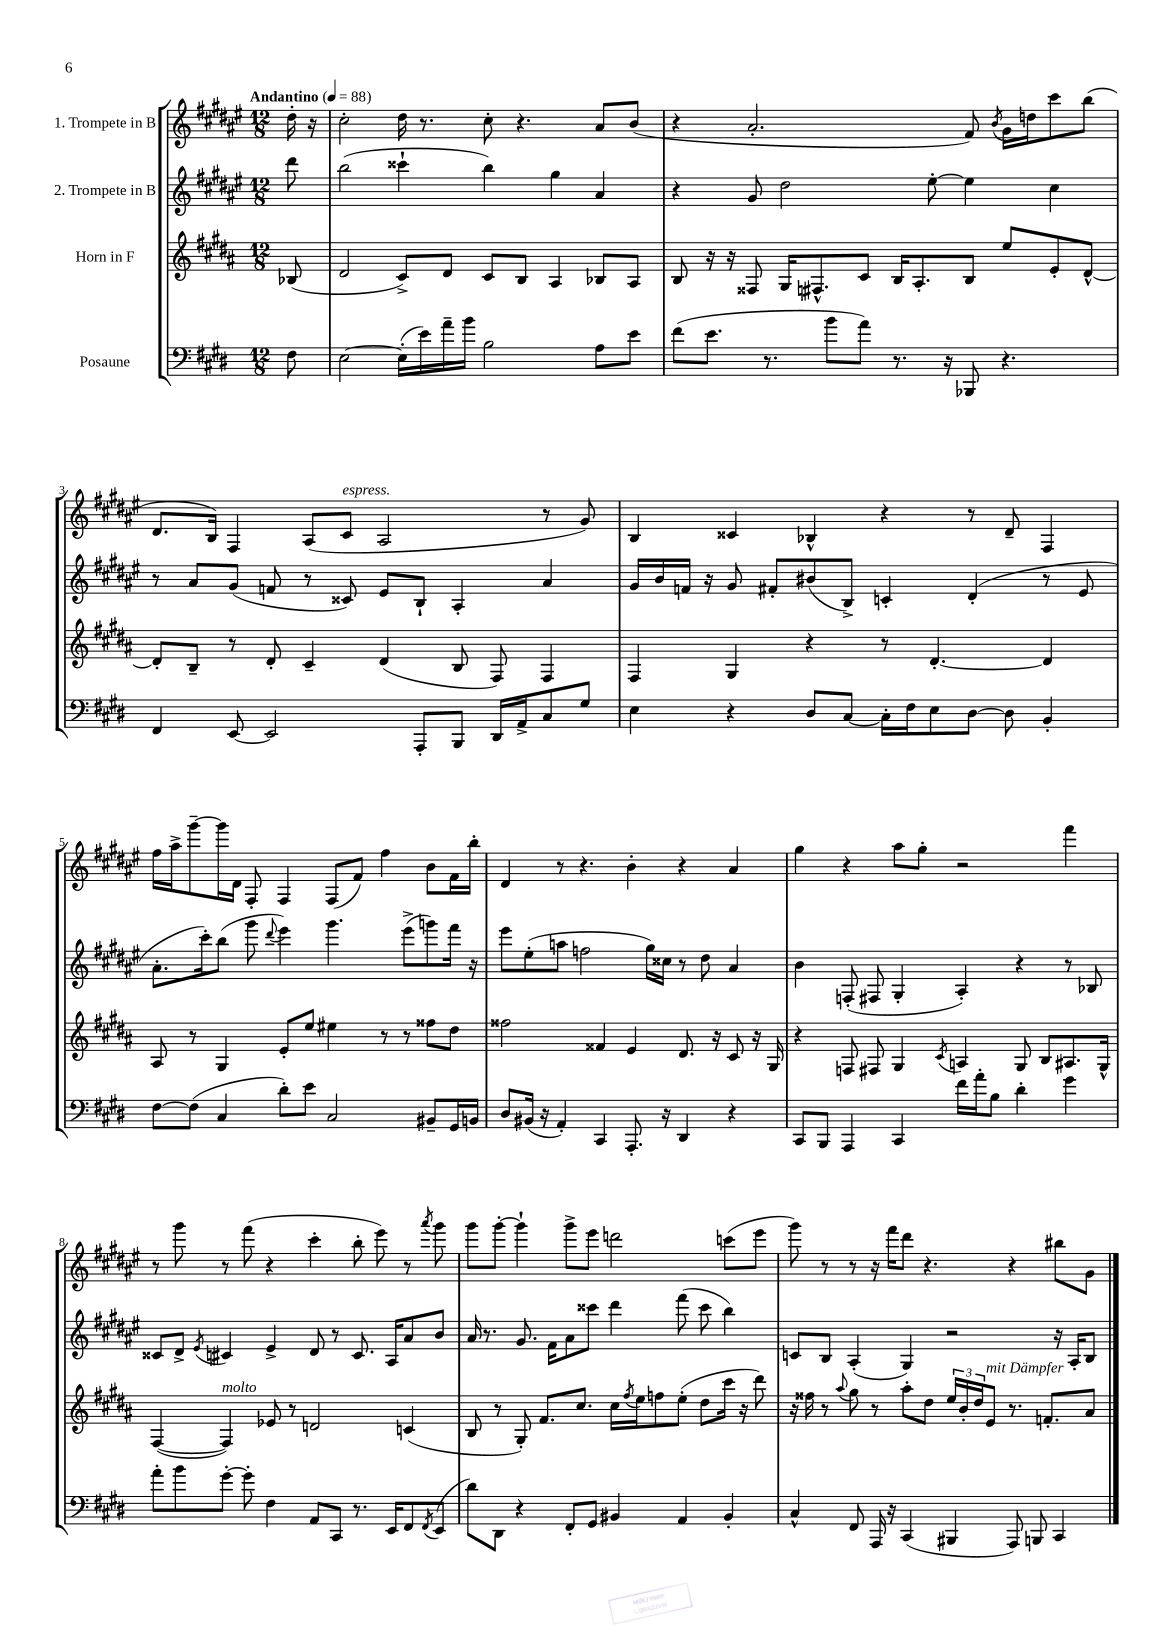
<<
\new StaffGroup <<
\new Staff = "s0" \with { instrumentName = "1. Trompete in B" } {
    \clef treble \key fis \major \numericTimeSignature \time 12/8 \partial 8 \tempo "Andantino" 4 = 88
    dis''16-. r16 |
    cis''2-. dis''16 r8. cis''8-. r4. ais'8 b'8( |
    r4 ais'2.-. fis'8) \acciaccatura { b'8 } gis'16 d''16 cis'''8 b''8( |
    dis'8. b16) fis4 ais8( cis'8^\markup { \italic "espress." } ais2 r8 gis'8) |
    b4 cisis'4 bes4-^ r4 r8 dis'8-- fis4 |
    fis''16 ais''16-> gis'''8~-- gis'''16 dis'16 fis8-. fis4 fis8( fis'8) fis''4 b'8 fis'16 b''16-. |
    dis'4 r8 r4. b'4-. r4 ais'4 |
    gis''4 r4 ais''8 gis''8-. r2 fis'''4 |
    r8 gis'''8 r8 fis'''8( r4 cis'''4-. b''8-. eis'''8) r8 \acciaccatura { ais'''8 } gis'''8 |
    gis'''8 gis'''8~-. gis'''4-! gis'''8-> eis'''8 d'''2 c'''8( eis'''8 |
    gis'''8) r8 r8 r16 fis'''16 dis'''8 r4. r4 bis''8 gis'8 \bar "|." |
}
\new Staff = "s1" \with { instrumentName = "2. Trompete in B" } {
    \clef treble \key fis \major \numericTimeSignature \time 12/8 \partial 8
    dis'''8 |
    b''2( cisis'''4-! b''4) gis''4 ais'4 |
    r4 gis'8 dis''2 eis''8~-. eis''4 cis''4 |
    r8 ais'8 gis'8( f'8 r8 cisis'8) eis'8 b8-! ais4-. ais'4 |
    gis'16 b'16 f'16 r16 gis'8 fis'8-. bis'8( b8->) c'4-. dis'4-.( r8 eis'8 |
    ais'8.-. cis'''16-.) b''8( gis'''8 \appoggiatura { dis'''8 } eis'''4) gis'''4. eis'''8->( g'''8) fis'''16 r16 |
    eis'''8 eis''8-.( a''8 f''2 gis''16) cisis''16 r8 dis''8 ais'4 |
    b'4 f8-.( fis8 gis4-. ais4-.) r4 r8 bes8 |
    cisis'8 dis'8-> \acciaccatura { eis'8 } cis'4 eis'4-> dis'8 r8 cis'8. ais16 ais'8 b'8 |
    ais'16 r8. gis'8. fis'16 ais'8 cisis'''8 dis'''4 fis'''8( cisis'''8 b''4) |
    c'8 b8 ais4-.( gis4) r2 r16 ais16-. b8 \bar "|." |
}
\new Staff = "s2" \with { instrumentName = "Horn in F" } {
    \clef treble \key b \major \numericTimeSignature \time 12/8 \partial 8
    bes8( |
    dis'2 cis'8->) dis'8 cis'8 b8 ais4 bes8 ais8 |
    b8 r16 r16 fisis8 gis16 fis8.-^ cis'8 b16 ais8.-. b8 e''8 e'8-. dis'8~-^ |
    dis'8-. b8-- r8 dis'8-. cis'4-- dis'4( b8 fis8) fis4 |
    fis4 gis4 r4 r8 dis'4.~-. dis'4 |
    ais8 r8 gis4 e'8-. e''8 eis''4 r8 r8 fisis''8 dis''8 |
    fisis''2 fisis'4 e'4 dis'8. r16 cis'8 r16 gis16 |
    r4 f8 fis8 gis4 \acciaccatura { cis'8 } a4 gis8 b8 ais8. gis16-^ |
    fis4~( fis4^\markup { \italic "molto" }) ees'8 r8 d'2 c'4( |
    b8 r8 gis8-.) fis'8. cis''8. cis''16 \acciaccatura { fis''8 } e''16 f''8 e''8-.( dis''8 cis'''16 r16 dis'''8) |
    r16 fisis''16 r8 \appoggiatura { ais''8 } gis''8 r8 ais''8-. dis''8 \tuplet 3/2 { e''16 b'16-. dis''16 } e'8^\markup { \italic "mit Dämpfer" } r8. f'8.-. ais'8 \bar "|." |
}
\new Staff = "s3" \with { instrumentName = "Posaune" } {
    \clef bass \key e \major \numericTimeSignature \time 12/8 \partial 8
    fis8 |
    e2~ e16-.( e'16) a'16-- b'16 b2 a8 e'8 |
    fis'8( e'8. r8. b'8 a'8) r8. r16 bes,,8 r4. |
    fis,4 e,8~ e,2 a,,8-. b,,8 dis,16 a,16-> cis8 gis8 |
    e4 r4 dis8 cis8~ cis16-. fis16 e8 dis8~ dis8 b,4-. |
    fis8~ fis8( cis4 dis'8-.) e'8 cis2 bis,8-- gis,16 b,16 |
    dis8 bis,16( r16 a,4-.) cis,4 a,,8.-. r16 dis,4 r4 |
    cis,8 b,,8 a,,4 cis,4 fis'16 a'16-. b8 dis'4-. gis'4 |
    a'8-. b'8 gis'8~-. gis'8-. fis4 a,8 cis,8 r8. e,16 fis,8 \acciaccatura { fis,8 } e,8( |
    dis'8) dis,8 r4 fis,8-. gis,8 bis,4 a,4 bis,4-. |
    cis4-^ fis,8 a,,16 r16 cis,4( bis,,4 a,,8) b,,8 cis,4 \bar "|." |
}
>>
>>
